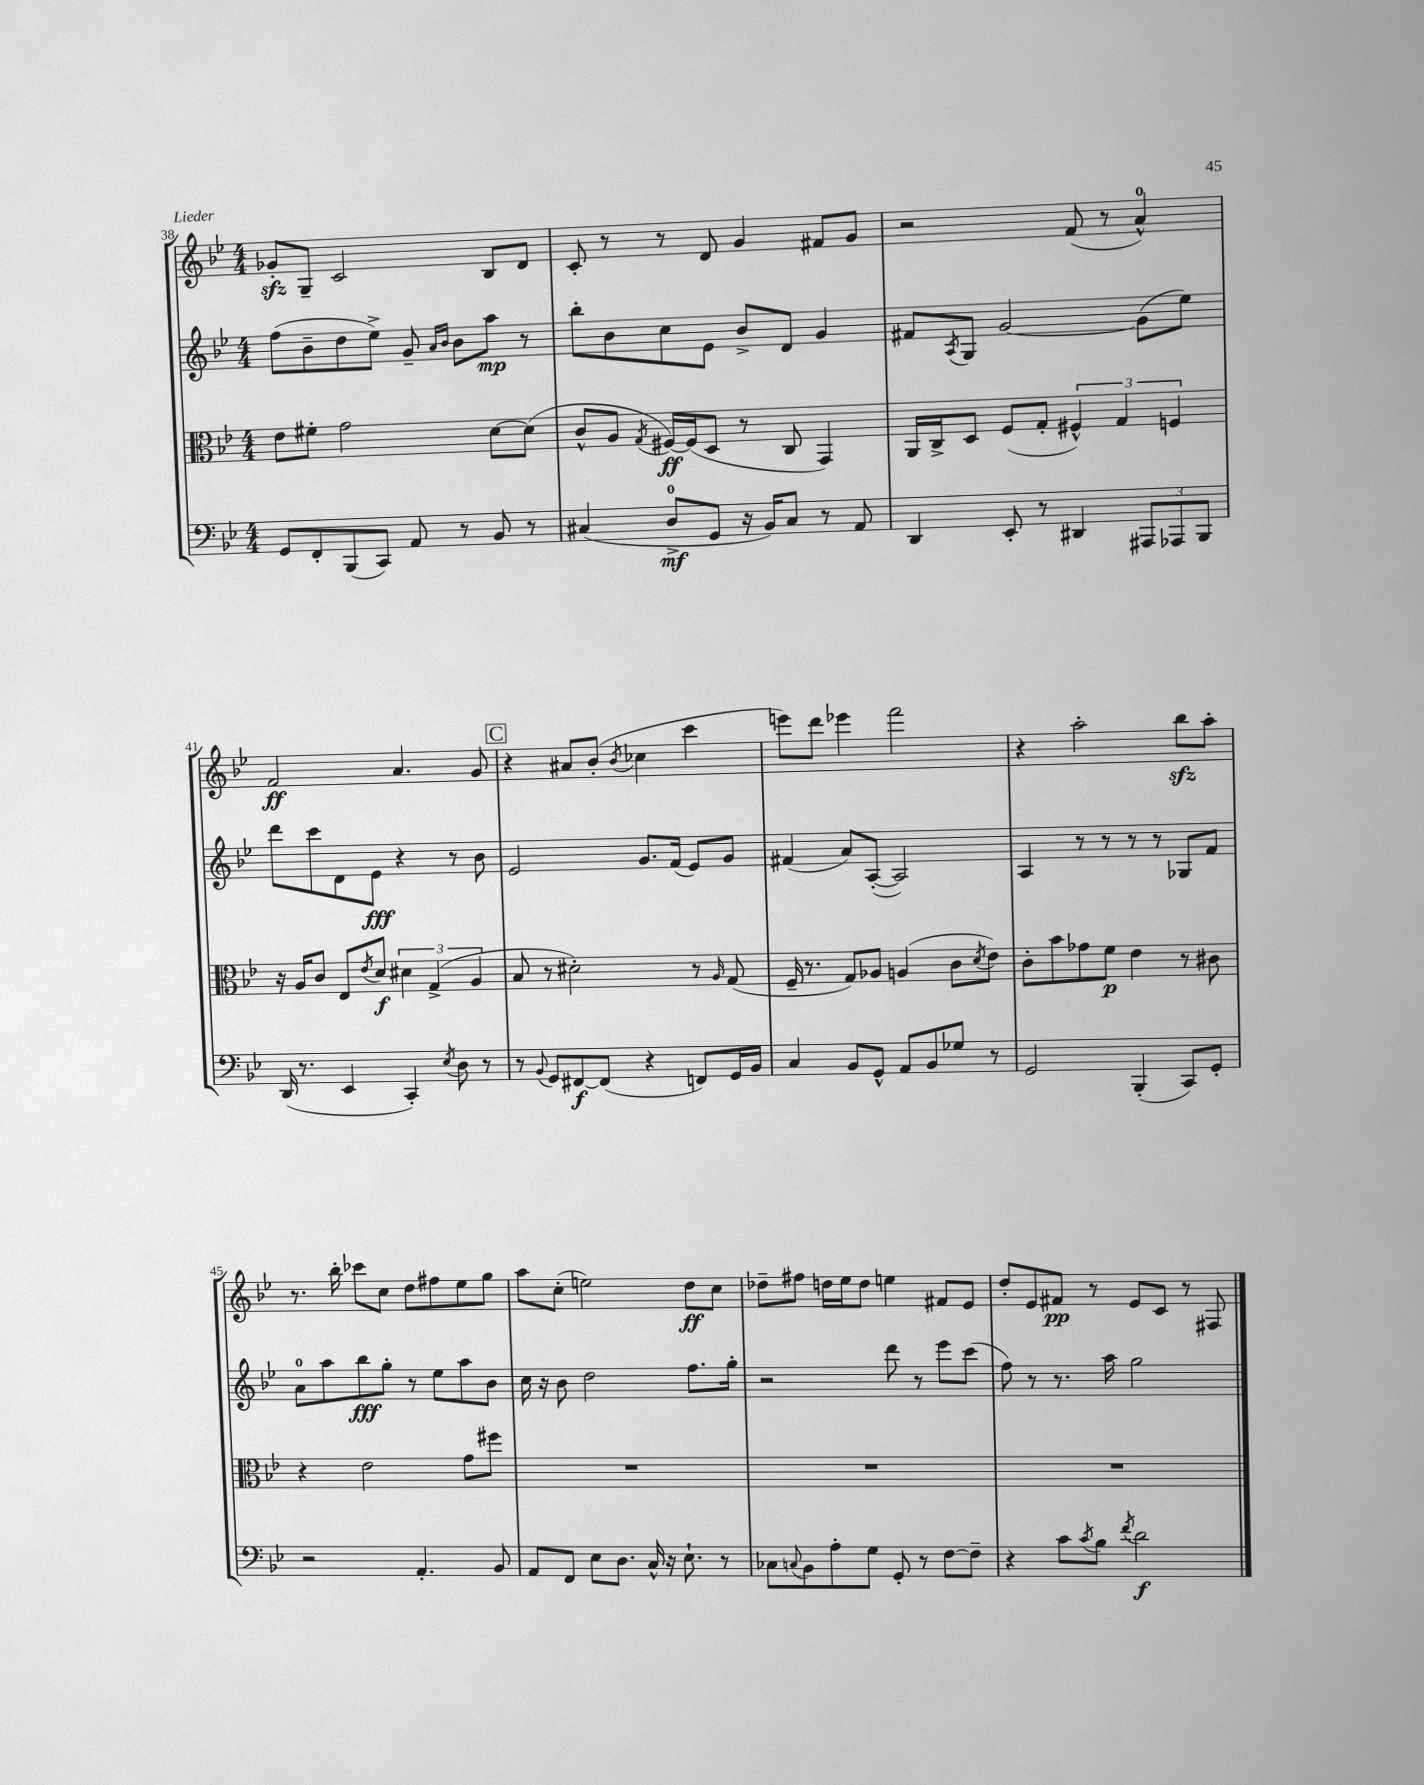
<<
\new StaffGroup <<
\new Staff = "s0" {
    \clef treble \key bes \major \numericTimeSignature \time 4/4
    ges'8-.\sfz g8-- c'2 bes8 d'8 |
    c'8-. r8 r8 d'8 g'4 fis'8 g'8 |
    r2 f'8( r8 a'4-0-^) |
    f'2\ff a'4. g'8 |
    \mark \markup { \box "C" } r4 ais'8 bes'8-.( \acciaccatura { bes'8 } ces''4 c'''4 |
    e'''8) d'''8 ees'''4 f'''2 |
    r4 a''2-. bes''8\sfz a''8-. |
    r8. bes''16-. ces'''8 c''8 d''8 fis''8 ees''8 g''8 |
    a''8 c''8-.( e''2) d''8\ff c''8 |
    des''8-- fis''8 d''16 ees''16 d''8 e''4 fis'8 ees'8 |
    d''8-. ees'8 fis'8\pp r8 ees'8 c'8 r8 fis8 \bar "|." |
}
\new Staff = "s1" {
    \clef treble \key bes \major \numericTimeSignature \time 4/4
    f''8( bes'8-- d''8 ees''8->) g'8-- \grace { a'16 bes'16 } bes'8 a''8\mp r8 |
    bes''8-. bes'8 c''8 ees'8 bes'8-> d'8 g'4 |
    fis'8 \acciaccatura { a8 } g8 g'2~ g'8( ees''8) |
    d'''8 c'''8 d'8 ees'8\fff r4 r8 bes'8 |
    \mark \markup { \box "C" } ees'2 g'8. f'16( ees'8) g'8 |
    fis'4( a'8) a8~-.( a2) |
    a4 r8 r8 r8 r8 ges8 f'8 |
    a'8-0 a''8 bes''8\fff g''8-. r8 ees''8 a''8 bes'8 |
    c''16 r16 bes'8 d''2 f''8. g''16-. |
    r2 d'''8 r8 ees'''8 c'''8( |
    f''8) r8 r8. a''16 g''2 \bar "|." |
}
\new Staff = "s2" {
    \clef alto \key bes \major \numericTimeSignature \time 4/4
    ees'8 fis'8-. g'2 d'8~ d'8( |
    c'8-^ a8 \acciaccatura { g8 } fis16~\ff) fis16( d8 r8 c8 g,4) |
    a,16 c16-> d8 f8( g8-. \tuplet 3/2 { fis4-^) g4 f4 } |
    r16 a16 c'8 ees8 \acciaccatura { ees'8 } d'8\f \tuplet 3/2 { dis'4 g4->( a4 } |
    \mark \markup { \box "C" } bes8 r8 dis'2-.) r8 \grace { a16 } g8( |
    f16-- r8. g8) aes8 a4( c'8 \acciaccatura { d'8 } ees'8) |
    c'8-. bes'8 ges'8 f'8\p ees'4 r8 cis'8 |
    r4 ees'2 g'8 fis''8 |
    R1 |
    R1 |
    R1 \bar "|." |
}
\new Staff = "s3" {
    \clef bass \key bes \major \numericTimeSignature \time 4/4
    g,8 f,8-. bes,,8( c,8) a,8 r8 bes,8 r8 |
    cis4( d8-0->\mf g,8 r16 bes,16) cis8 r8 a,8 |
    d,4 ees,8-. r8 dis,4 \tuplet 3/2 { ais,,8 aes,,8 bes,,8 } |
    d,16( r8. ees,4 c,4-.) \acciaccatura { ees8 } d8 r8 |
    \mark \markup { \box "C" } r8 \appoggiatura { bes,8 } g,8 fis,8~\f fis,8( r4 f,8) g,16 bes,16 |
    c4 bes,8 g,8-^ a,8 bes,8 ges8 r8 |
    g,2 bes,,4-.( c,8) g,8-. |
    r2 a,4.-. bes,8 |
    a,8 f,8 ees8 d8. c16-^ r16 ees8.-! r8 |
    ces8 \appoggiatura { c8 } bes,8 a8-. g8 g,8-. r8 f8~ f8-- |
    r4 c'8 \acciaccatura { c'8 } bes8 \acciaccatura { f'8 } d'2\f \bar "|." |
}
>>
>>
\layout { \context { \Score currentBarNumber = #38 } }
